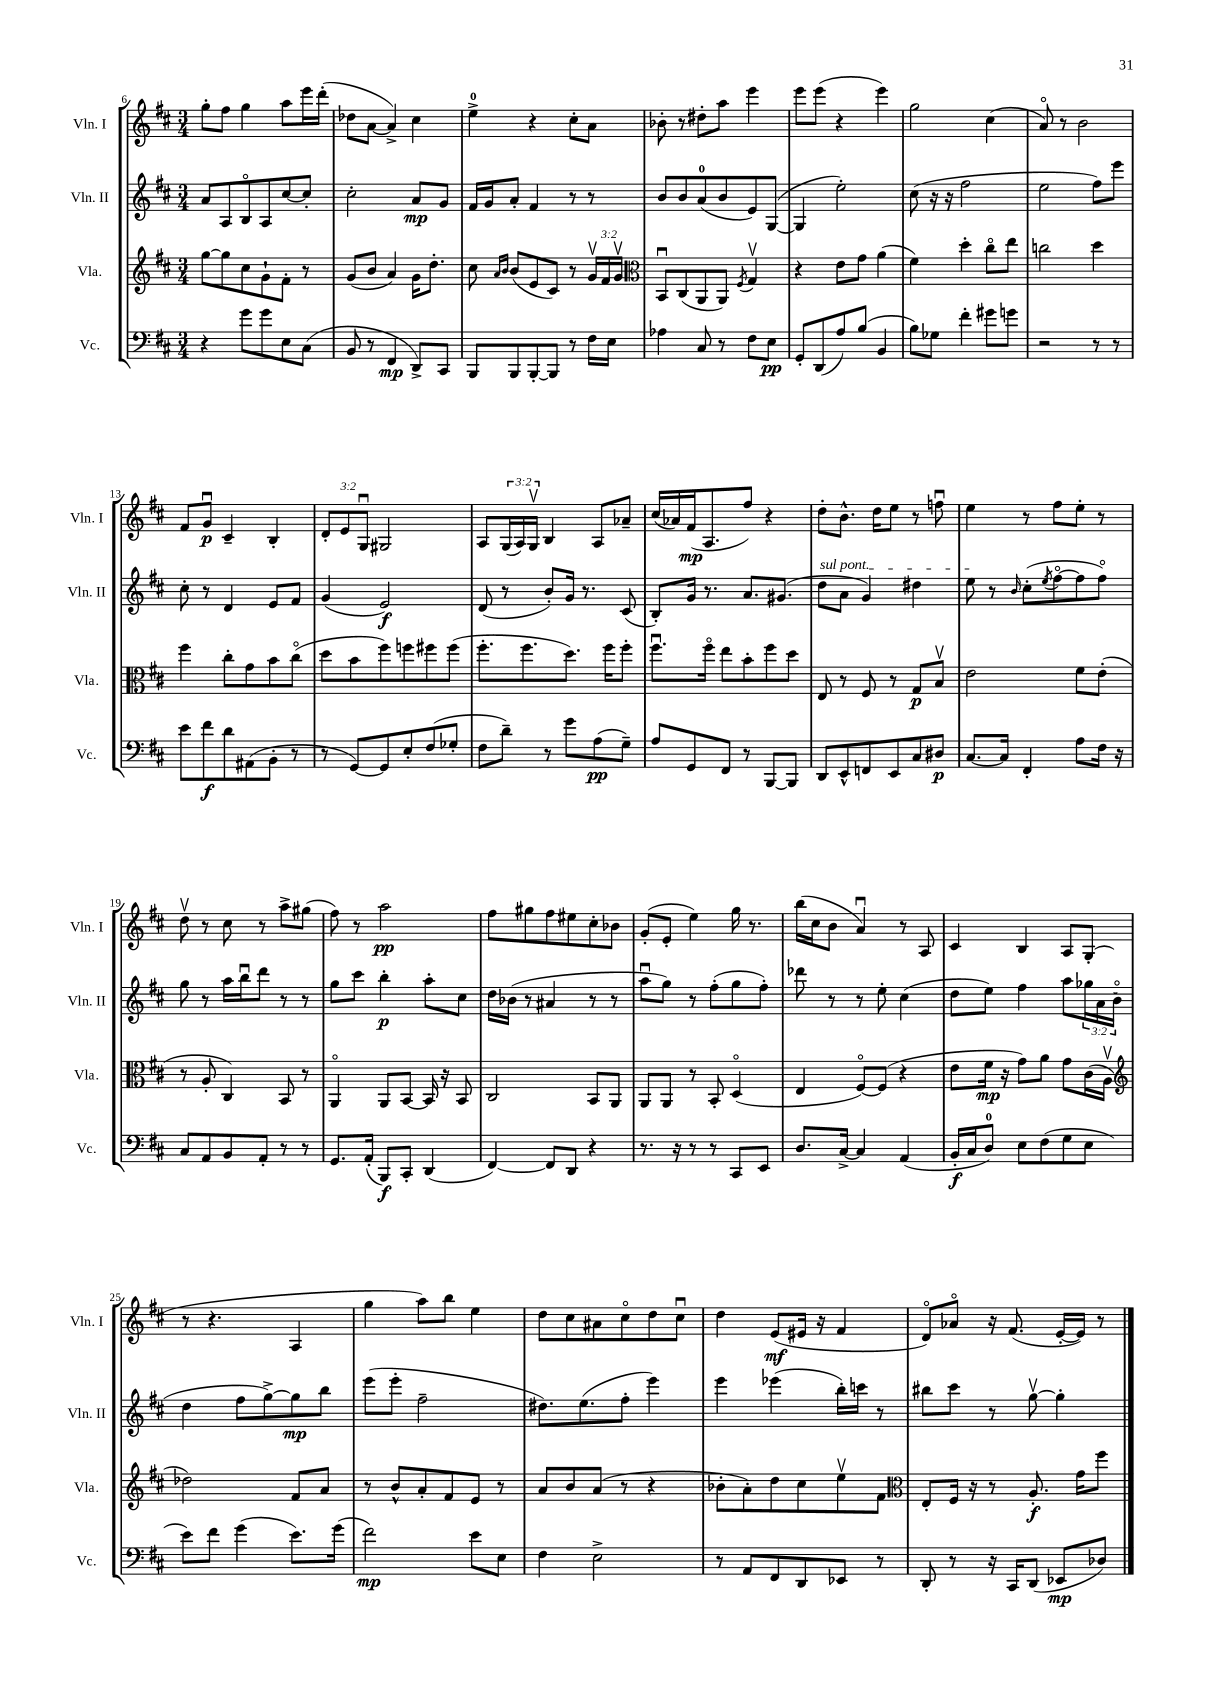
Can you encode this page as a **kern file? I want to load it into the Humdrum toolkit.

**kern	**kern	**kern	**kern
*staff4	*staff3	*staff2	*staff1
*clefF4	*clefG2	*clefG2	*clefG2
*k[f#c#]	*k[f#c#]	*k[f#c#]	*k[f#c#]
*M3/4	*M3/4	*M3/4	*M3/4
4r	[8gg	8a	8gg'
.	8gg]	8A	8ff#
8g	8cc#	8Bo	4gg
8g	8g`	8A	.
8E	8f#'	[8cc#	8aa
(8C#	8r	8cc#']	16eee
.	.	.	(16ddd'
=	=	=	=
8BB	(8g	2cc#'	8dd-
8r	8b	.	[8a
4FF#	4a)	.	4a^])
8DD^)	16g	8a	4cc#
.	8.dd'	.	.
8CC#	.	8g	.
=	=	=	=
8BBB	8cc#	16f#	4ee^
.	.	16g	.
.	16qqa	.	.
.	16qqb	.	.
8BBB	(8b	8a'	.
[8BBB'	8e	4f#	4r
8BBB]	8c#)	.	.
8r	8r	8r	8cc#'
16F#	24gv	8r	8a
.	24f#	.	.
16E	.	.	.
.	24gv	.	.
=	=	=	=
*	*clefC3	*	*
4A-	8BBu	8b	8b-'
.	(8C#	8b	8r
8C#	8AA	(8a	8dd#'
8r	8AA)	8b	8aa
.	8qF#	.	.
8F#	4Gv	8e)	4eee
8E	.	([8G	.
=	=	=	=
8GG'	4r	4G]	8eee
(8DD	.	.	(8eee
8A)	8e	2ee')	4r
(8B	8g	.	.
4BB	(4a	.	4eee)
=	=	=	=
8B)	4f#)	(8cc#	2gg
8G-	.	16r	.
.	.	16r	.
4f#'	4dd'	2ff#	.
8g#	8cc#o	.	(4cc#
8g	8ee	.	.
=	=	=	=
2r	2cc	2ee	8ao)
.	.	.	8r
.	.	.	2b
8r	4dd	8ff#)	.
8r	.	8eee	.
=	=	=	=
8e	4ff#	8cc#'	8f#
8f#	.	8r	8gu
8d	8cc#'	4d	4c#~
(8AA#	8g	.	.
8BB'	8b	8e	4B'
8r	(8cc#o	8f#	.
=	=	=	=
8r	8dd	(4g	12d'
.	.	.	12e
[8GG)	8b	.	.
.	.	.	12Gu
8GG]	8ff#)	2e)	2G#
8E'	8ff	.	.
(8F#	8ff#	.	.
8G-'	(8ff#	.	.
=	=	=	=
8F#	8.ff#'	(8d	8A
8d~)	.	8r	(24G
.	.	.	24A)
.	8.ff#	.	.
.	.	.	24Gv
8r	.	8b')	4B
8g	8.dd)	16g	.
.	.	8.r	.
(8A	.	.	8A
.	16ff#	.	.
8G~)	8ff#'	(8c#	8a-~
=	=	=	=
8A	8.ff#u	8B')	(16cc#
.	.	.	16a-)
8GG	.	16g	(16f#
.	16ff#o	8.r	8.A
8FF#	8ee	.	.
8r	8b'	8.a	8ff#)
[8BBB	8ff#	.	4r
.	.	(8.g#	.
8BBB]	8dd	.	.
=	=	=	=
8DD	8E	8dd	8dd'
8EE^^	8r	8a	8.b^^
8FF	8F#	4g)	.
.	.	.	16dd
8EE	8r	.	8ee
8C#	8G	4dd#	8r
8D#	8Bv	.	8ffu
=	=	=	=
[8.C#	2e	8ee	4ee
.	.	8r	.
16C#]	.	.	.
.	.	16qqb	.
4FF#'	.	(8cc#'	8r
.	.	8qee	.
.	.	[8ff#o	8ff#
8A	8f#	8ff#]	8ee'
16F#	(8e'	8ff#o)	8r
16r	.	.	.
=	=	=	=
8C#	8r	8gg	8ddv
8AA	8A'	8r	8r
8BB	4C#)	16aa	8cc#
.	.	16bbu	.
8AA'	.	8ddd	8r
8r	8BB	8r	8aa^
8r	8r	8r	(8gg#
=	=	=	=
8.GG	4AAo	8gg	8ff#)
.	.	8ccc#	8r
(16AA'	.	.	.
8BBB)	8AA	4bb'	2aa
8CC#'	[8BB	.	.
(4DD	16BB]	8aa'	.
.	16r	.	.
.	8BB	8cc#	.
=	=	=	=
[4FF#)	2C#	16dd	8ff#
.	.	(16b-	.
.	.	8r	8gg#
8FF#]	.	4a#	8ff#
8DD	.	.	8ee#
4r	8BB	8r	8cc#'
.	8AA	8r	8b-
=	=	=	=
8.r	8AA	8aau	(8g'
.	8AA	8gg)	8e'
16r	.	.	.
8r	8r	8r	4ee)
8r	8BB'	(8ff#'	.
8CC#	(4Do	8gg	16gg
.	.	.	8.r
8EE	.	8ff#')	.
=	=	=	=
8.D	4E	8ddd-	(16bb
.	.	.	16cc#
.	.	8r	8b
[16C#^	.	.	.
4C#]	[8F#o)	8r	4au)
.	(8F#]	8ee'	.
(4AA	4r	(4cc#	8r
.	.	.	8A
=	=	=	=
16BB'	8e	8dd	4c#
16C#	.	.	.
8D)	16f#	8ee)	.
.	16r	.	.
8E	8g)	4ff#	4B
(8F#	8a	.	.
8G	8g	8aa	8A
8E	(16c#	24gg-	(8G'
.	.	24a	.
.	16Av	.	.
.	.	(24bo	.
=	=	=	=
*	*clefG2	*	*
8e)	2dd-)	4dd	8r
8f#	.	.	4.r
(4g	.	8ff#	.
.	.	[8gg^)	.
8.e)	8f#	8gg]	4A
.	8a	8bb	.
(16g	.	.	.
=	=	=	=
2f#)	8r	(8eee	4gg
.	8b^^	8eee'	.
.	8a'	2ff#~	8aa)
.	8f#	.	8bb
8e	8e	.	4ee
8E	8r	.	.
=	=	=	=
4F#	8a	8.dd#)	8dd
.	8b	.	8cc#
.	.	(8.ee	.
2E^	(8a	.	8a#
.	8r	8ff#'	8cc#o
.	4r	4eee)	8dd
.	.	.	8cc#u
=	=	=	=
8r	8b-'	4eee	4dd
8AA	8a')	.	.
8FF#	8dd	(4eee-	(8e
8DD	8cc#	.	16e#
.	.	.	16r
8EE-	8eev	16bb')	4f#
.	.	16ccc	.
8r	8f#	8r	.
=	=	=	=
*	*clefC3	*	*
8DD'	8E'	8bb#	8do)
8r	16F#	8ccc#	8a-o
.	16r	.	.
16r	8r	8r	16r
16CC#	.	.	(8.f#
(8DD	8.A'	[8ggv	.
8EE-	.	4gg']	[16e'
.	16g	.	16e])
8D-)	8ff#	.	8r
==	==	==	==
*-	*-	*-	*-
